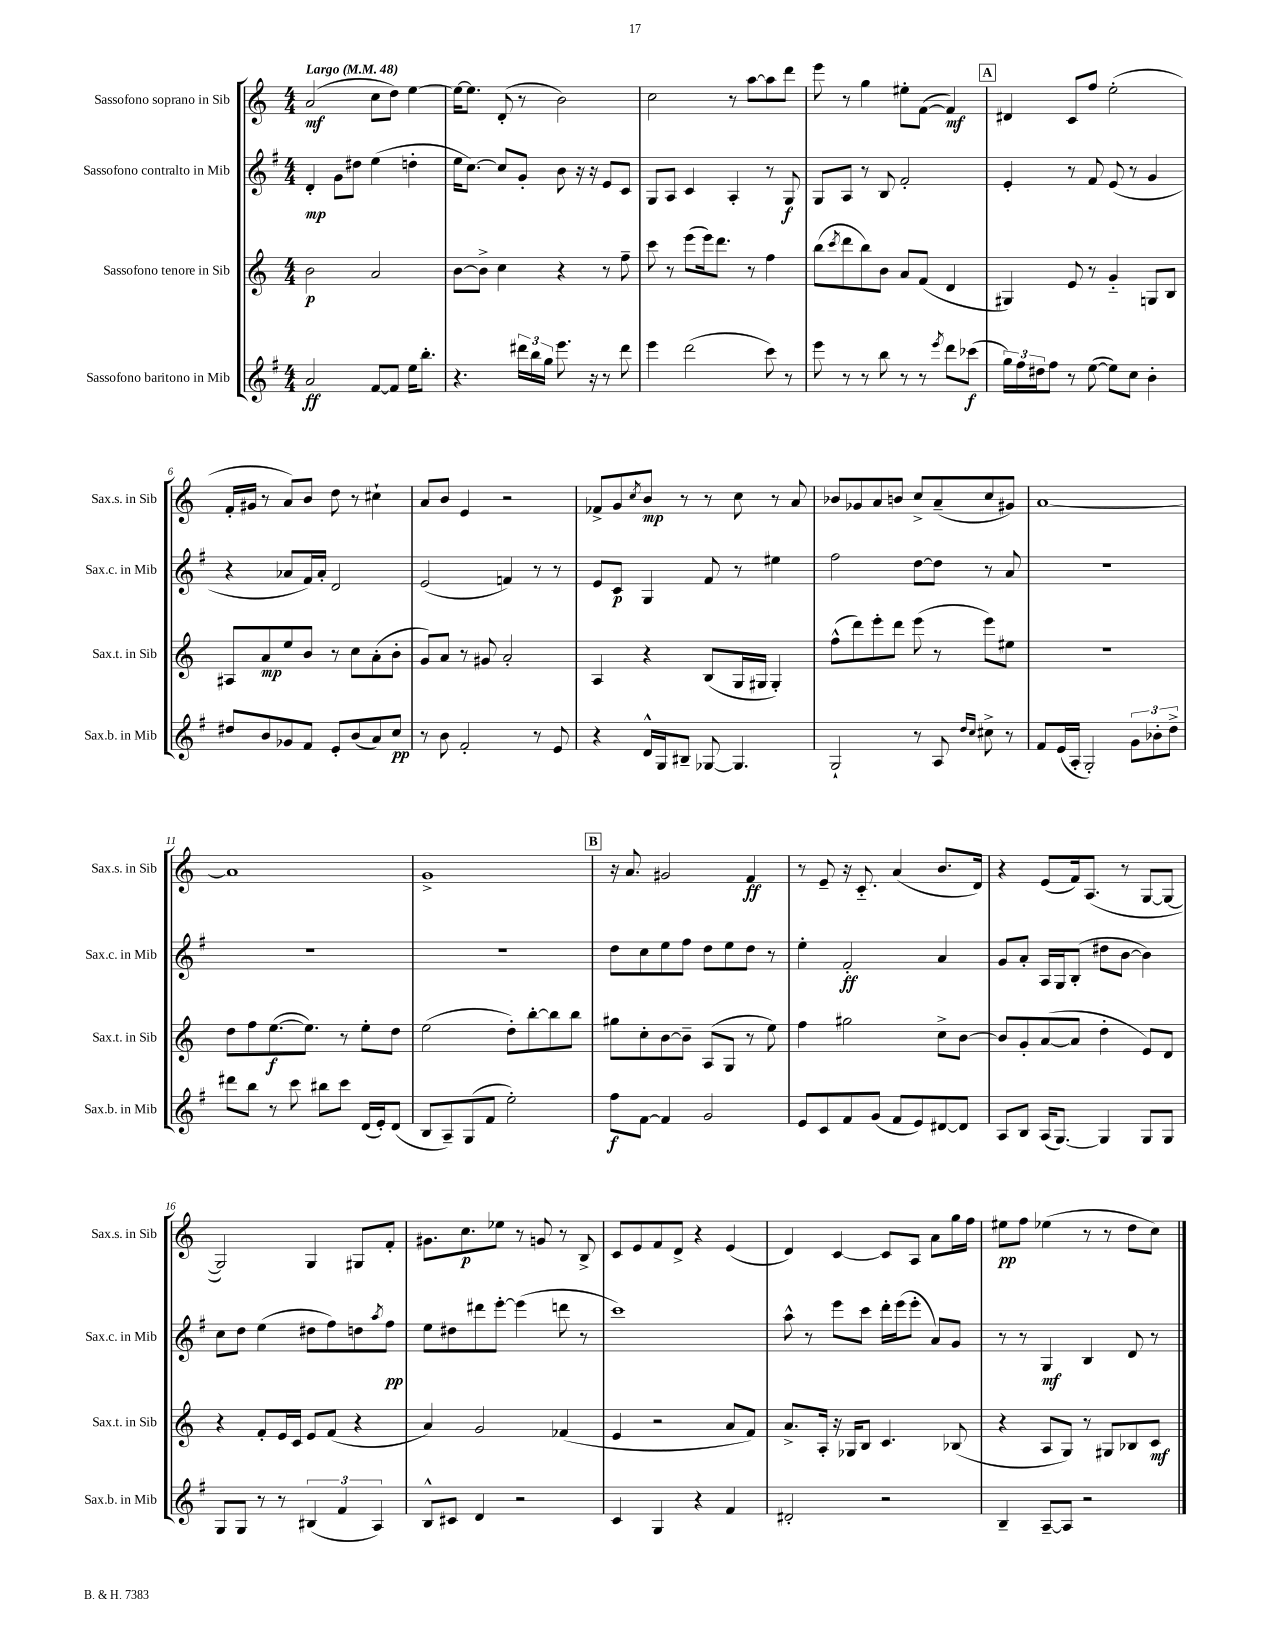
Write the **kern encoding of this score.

**kern	**kern	**kern	**kern
*staff4	*staff3	*staff2	*staff1
*clefG2	*clefG2	*clefG2	*clefG2
*k[f#]	*k[]	*k[f#]	*k[]
*M4/4	*M4/4	*M4/4	*M4/4
*MM48	*MM48	*MM48	*MM48
2a/	2b\	4d'/	(2a/
.	.	8g\L	.
.	.	8dd#\J	.
[8f#/L	2a/	(4ee\	8cc\L
8f#/]J	.	.	8dd\J)
16ee\LK	.	4dd'\	[4ee\
8.bb'\J	.	.	.
=	=	=	=
4.r	[8b\L	16ee\LK	16ee\_LK
.	.	[8.cc\J)	8.ee\]J
.	8b^\]J	.	.
.	4cc\	8cc/]L	(8d'/
24ddd#\LL	.	8g'/J	8r
24bb\	.	.	.
24gg\JJ	.	.	.
8.eee\	4r	8b\	2b\)
.	.	16r	.
16r	.	16r	.
8r	8r	8e/L	.
8ddd#\	8ff~\	8c/J	.
=	=	=	=
4eee\	8ccc\	8G/L	2cc\
.	8r	8A/J	.
(2ddd\	(8eee\L	4c/	.
.	16eee\k)	.	.
.	8.ddd\J	.	.
.	.	4A'/	8r
.	8r	.	[8aa\L
8ccc\)	4ff\	8r	8aa\]
8r	.	8G/	8ddd\J
=	=	=	=
8eee\	(8bb\L	8G/L	8eee\
.	8qccc/	.	.
8r	8ddd\	8A/J	8r
8r	8bb\)	8r	4gg\
8bb\	8b\J	8B/	.
8r	8a/L	2f#'/	8ee#'\L
8r	(8f/J	.	([8f\J
8qeee/	.	.	.
8ddd\L	4d/	.	4f/])
(8ccc-\J	.	.	.
=	=	=	=
24gg\LL)	4G#/)	4e'/	4d#/
24ff#\	.	.	.
24dd#\J	.	.	.
8ff#\J	.	.	.
8r	8e/	8r	8c/L
([8ee\	8r	8f#/	8ff/J
8ee\]L)	4g'~/	(8e/	(2ee'\
8cc\J	.	8r	.
4b'\	8G/L	4g/	.
.	8B/J	.	.
=	=	=	=
8dd#/L	8A#/L	4r	16f'/LL
.	.	.	16g#/JJ
8b/	8a/	.	8r
8g-/	8ee/	8a-/L	8a/L)
8f#/J	8b/J	16f#/L)	8b/J
.	.	16a-'/JJ	.
8e'/L	8r	2d/	8dd\
(8b/	8cc\L	.	8r
8a/)	(8a'\	.	4cc#`\
8cc/J	8b'\J	.	.
=	=	=	=
8r	8g/L)	(2e/	8a/L
8b\	8a/J	.	8b/J
2f#'/	8r	.	4e/
.	8g#/	.	.
.	2a'/	4f/)	2r
8r	.	8r	.
8e/	.	8r	.
=	=	=	=
4r	4A/	8e/L	8f-^/L
.	.	8c/J	8g/
.	.	.	8qcc/
16d^^/LL	4r	4G/	8b/J
16G/J	.	.	.
8B#~/J	.	.	8r
[8G-/	(8B/L	8f#/	8r
4.G-/]	16G/L	8r	8cc\
.	16G#/JJ	.	.
.	4G#'/)	4ee#\	8r
.	.	.	8a/
=	=	=	=
2G`/	(8ff^^\L	2ff#\	8b-/L
.	8ddd\)	.	8g-/
.	8eee'\	.	8a/
.	8ddd\J	.	8b/J
8r	(8eee\	[8dd\L	8cc^/L
8A/	8r	8dd\]J	(8a~/
16qqdd/LL	.	.	.
16qqcc/JJ	.	.	.
8cc#^\	8eee\L)	8r	8cc/
8r	8ee#\J	8a/	8g#/J)
=	=	=	=
8f#/L	1r	1r	[1a
(16e/L	.	.	.
16A'/JJ	.	.	.
2G'/)	.	.	.
12g\L	.	.	.
12b-'\	.	.	.
12dd^\J	.	.	.
=	=	=	=
8ddd#\L	8dd\L	1r	1a]
8bb\J	8ff\	.	.
8r	([8.ee\	.	.
8ccc\	.	.	.
.	8.ee\]J)	.	.
8bb#\L	.	.	.
8ccc\J	8r	.	.
(16d/LL	8ee'\L	.	.
16e'/J)	.	.	.
(8d/J	8dd\J	.	.
=	=	=	=
8B/L	(2ee\	1r	1g^
8A~/)	.	.	.
(8G/	.	.	.
8f#/J	.	.	.
2ee'\)	8dd'\L)	.	.
.	[8bb'\	.	.
.	8bb\]	.	.
.	8bb\J	.	.
=	=	=	=
8ff#\L	8gg#\L	8dd\L	16r
.	.	.	8.a/
[8f#\J	8cc'\	8cc\	.
4f#/]	[8b\	8ee\	2g#/
.	8b~\]J	8ff#\J	.
2g/	(8A/L	8dd\L	.
.	8G/J	8ee\	.
.	8r	8dd\J	4f/
.	8ee\)	8r	.
=	=	=	=
8e/L	4ff\	4ee'\	8r
8c/	.	.	8e~/
8f#/	2gg#\	2f#'/	16r
.	.	.	8.c'~/
(8g/J	.	.	.
8f#/L	.	.	(4a/
8e/)	.	.	.
[8d#/	8cc^\L	4a/	8.b/L
8d#/]J	[8b\J	.	.
.	.	.	16d/Jk)
=	=	=	=
8A/L	8b/]L	8g/L	4r
8B/J	8g'/	8a'/J	.
(16A/LK	([8a/	16A/LL	(8e/L
[8.G/J)	.	16G/J	.
.	8a/]J	(8B'/J	16f/k)
.	.	.	(8.A/J
4G/]	4dd'\	8dd#\L	.
.	.	[8b\J	8r
8G/L	8e/L)	4b\])	[8G/L
8G/J	8d/J	.	8G/_J
=	=	=	=
8G/L	4r	8cc\L	2G/])
8G/J	.	8dd\J	.
8r	8f'/L	(4ee\	.
8r	16e/L	.	.
.	16c/JJ	.	.
(6B#/	8e/L	8dd#\L	4G/
.	(8f/J	8ff#\)	.
6f#/	.	.	.
.	4r	8dd\	8G#/L
6A/)	.	.	.
.	.	8qaa/	.
.	.	8ff#\J	8f'/J
=	=	=	=
8B^^/L	4a/)	8ee\L	8.g#\L
8c#/J	.	8dd#\	.
.	.	.	8.cc\
4d/	2g/	8ddd#\	.
.	.	[8eee'\J	8ee-\J
2r	.	(4eee\]	8r
.	.	.	8g/
.	(4f-/	8ddd\	8r
.	.	8r	8B^/
=	=	=	=
4c/	4e/	1ccc)	8c/L
.	.	.	8e/
4G/	2r	.	8f/
.	.	.	8d^/J
4r	.	.	4r
4f#/	8a/L	.	(4e/
.	8f/J)	.	.
=	=	=	=
2d#'/	8.a^/L	8aa^^\	4d/)
.	.	8r	.
.	16A'/Jk	.	.
.	16r	8eee\L	[4c/
.	16G-/LK	.	.
.	8B/J	8ccc\J	.
2r	4.c/	16ddd'\LL	8c/]L
.	.	(16eee\J	.
.	.	8eee'\J	8A/J
.	.	8a/L)	8a\L
.	(8B-/	8g/J	16gg\L
.	.	.	16ff\JJ
=	=	=	=
4B~/	4r	8r	8ee#\L
.	.	8r	8ff\J
[8A~/L	8A/L	4G/	(4ee-\
8A/]J	8G/J)	.	.
2r	8r	4B/	8r
.	8G#/L	.	8r
.	8B-/	8d/	8dd\L
.	8c/J	8r	8cc\J)
==	==	==	==
*-	*-	*-	*-
